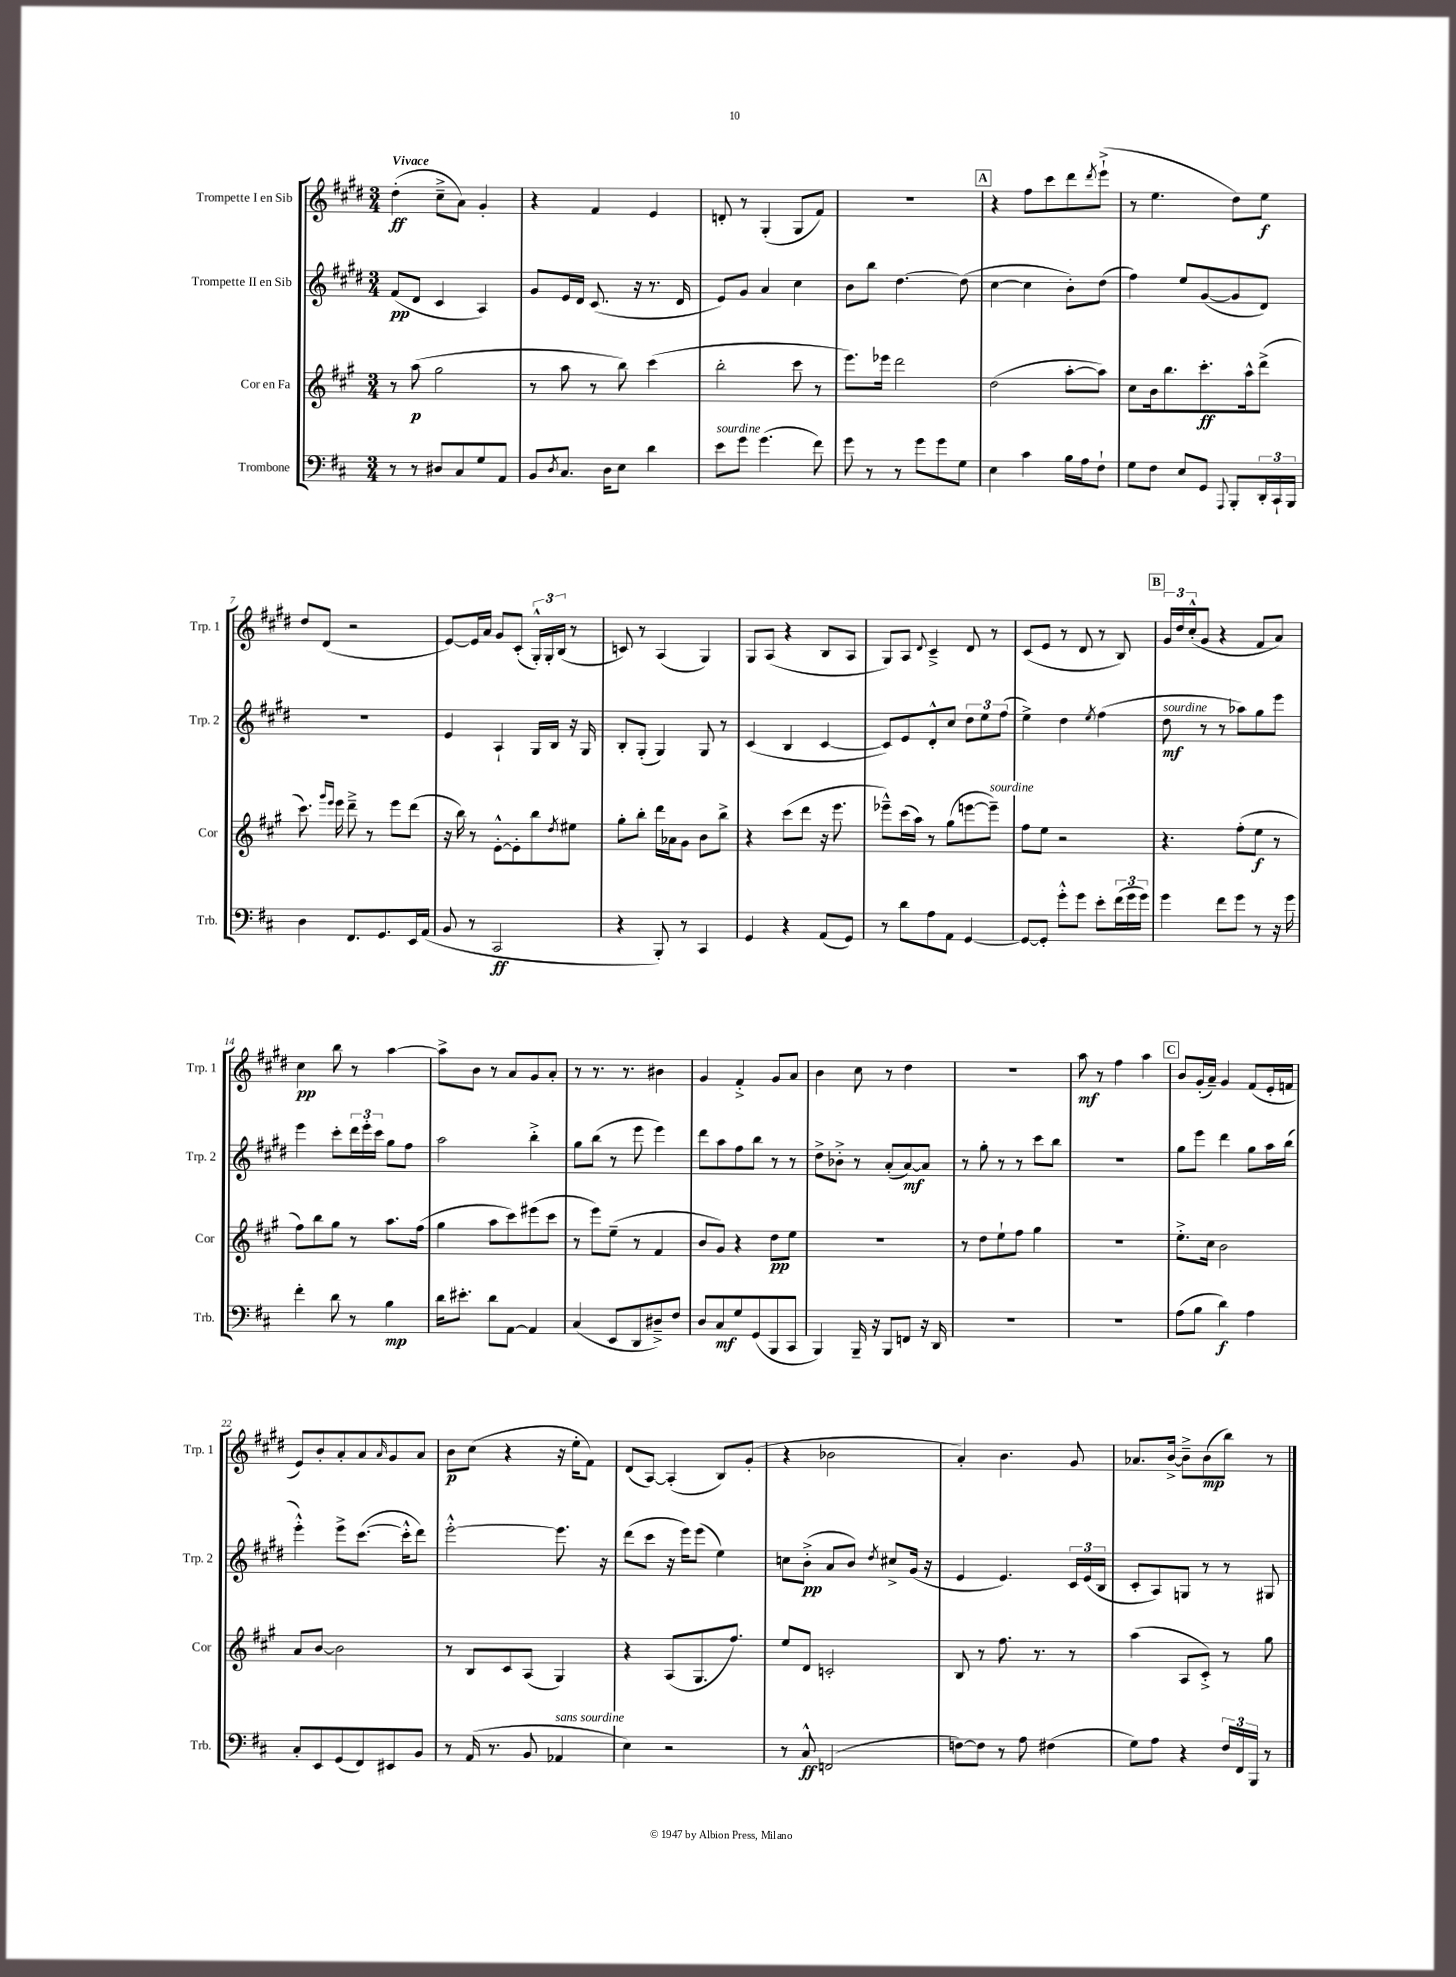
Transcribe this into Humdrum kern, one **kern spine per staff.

**kern	**dynam	**kern	**dynam	**kern	**dynam	**kern	**dynam
*part4	*part4	*part3	*part3	*part2	*part2	*part1	*part1
*staff4	*staff4	*staff3	*staff3	*staff2	*staff2	*staff1	*staff1
*I"Trombone	*	*I"Cor en Fa	*	*I"Trompette II en Sib	*	*I"Trompette I en Sib	*
*I'Trb.	*	*I'Cor	*	*I'Trp. 2	*	*I'Trp. 1	*
*clefF4	*	*clefG2	*	*clefG2	*	*clefG2	*
*k[f#c#]	*	*k[f#c#g#]	*	*k[f#c#g#d#]	*	*k[f#c#g#d#]	*
*M3/4	*	*M3/4	*	*M3/4	*	*M3/4	*
=1	=1	=1	=1	=1	=1	=1	=1
!	!	!	!	!	!	!LO:TX:a:B:t=Vivace	!
8r	.	8r	.	(8f#/L	pp	(4dd#'\	ff
8r	.	(8aa\	p	8d#/J	.	.	.
8D#X/L	.	2gg#\	.	4c#/	.	8cc#~^\L	.
8C#/	.	.	.	.	.	8a\J)	.
8G/	.	.	.	4A/)	.	4g#'/	.
8AA/J	.	.	.	.	.	.	.
=2	=2	=2	=2	=2	=2	=2	=2
8BB/L	.	8r	.	8g#/L	.	4r	.
8qD/	.	.	.	.	.	.	.
8.C#/J	.	8aa\	.	16e/L	.	.	.
.	.	.	.	16d#/JJ	.	.	.
.	.	8r	.	(8.c#/	.	4f#/	.
16D\KL	.	.	.	.	.	.	.
8E\J	.	8bb\)	.	.	.	.	.
.	.	.	.	16r	.	.	.
4d\	.	(4ccc#\	.	8.r	.	4e/	.
.	.	.	.	16d#/	.	.	.
=3	=3	=3	=3	=3	=3	=3	=3
!LO:TX:a:i:t=sourdine	!	!	!	!	!	!	!
8e\L	.	2bb'\	.	8e/L)	.	8dn'/	.
8g\J	.	.	.	8g#/J	.	8r	.
(4.g\	.	.	.	4a/	.	(4G#'/	.
.	.	8ccc#\	.	4cc#\	.	8G#/L	.
8f#\)	.	8r	.	.	.	8f#/J)	.
=4	=4	=4	=4	=4	=4	=4	=4
8g\	.	8.eee\L)	.	8b\L	.	2.r	.
8r	.	.	.	8bb\J	.	.	.
.	.	16eee-X\Jk	.	.	.	.	.
8r	.	2ddd\	.	[4.dd#\	.	.	.
8g\L	.	.	.	.	.	.	.
8g\	.	.	.	.	.	.	.
8G\J	.	.	.	(8dd#\]	.	.	.
!!LO:REH:place=s1:t=A
=5	=5	=5	=5	=5	=5	=5	=5
4E\	.	(2dd\	.	[4cc#\	.	4r	.
4c#\	.	.	.	4cc#\]	.	8ff#\L	.
.	.	.	.	.	.	8ccc#\	.
16B\LL	.	[8aa'\L	.	8b'\L)	.	8ddd#\	.
16A\J	.	.	.	.	.	.	.
.	.	.	.	.	.	8qddd#/	.
8F#`\J	.	8aa\J])	.	(8dd#\J	.	(8eee`^\J	.
=6	=6	=6	=6	=6	=6	=6	=6
8G\L	.	8cc#\L	.	4ff#\)	.	8r	.
8F#\J	.	16b\k	.	.	.	4.ee\	.
.	.	8.bb\	.	.	.	.	.
8E/L	.	.	.	8ee/L	.	.	.
8GG/J	.	8.ccc#'\	ff	([8g#/	.	.	.
8qqAAA/	.	.	.	.	.	.	.
8BBB'/L	.	.	.	8g#/]	.	8dd#\L)	.
.	.	16aa^^\k	.	.	.	.	.
24DD'/L	.	(8ddd^\J	.	8d#/J)	.	8ee\J	f
24CC#`/	.	.	.	.	.	.	.
24BBB/JJ	.	.	.	.	.	.	.
!!LO:LB:g=z
=7	=7	=7	=7	=7	=7	=7	=7
4D\	.	8.ccc#\)	.	2.r	.	8dd#/L	.
.	.	.	.	.	.	(8d#/J	.
.	.	16qqggg#/LL	.	.	.	.	.
.	.	16qqeee/JJ	.	.	.	.	.
.	.	16eee\	.	.	.	.	.
8.FF#/L	.	8ddd~^\	.	.	.	2r	.
.	.	8r	.	.	.	.	.
8.GG/	.	.	.	.	.	.	.
.	.	8eee\L	.	.	.	.	.
16EE/L	.	(8ddd\J	.	.	.	.	.
(16AA/JJ	.	.	.	.	.	.	.
=8	=8	=8	=8	=8	=8	=8	=8
8BB/	.	16r	.	4e/	.	[8e/L)	.
.	.	16bb\)	.	.	.	.	.
8r	.	8r	.	.	.	16e/L]	.
.	.	.	.	.	.	16a/JJ	.
2CC#/	ff	[8e'^^\L	.	4A`/	.	8g#/L	.
.	.	8e'\]	.	.	.	(8c#'/J	.
.	.	8bb\	.	16G#/LL	.	24G#'^^/LL)	.
.	.	.	.	.	.	24G#'/	.
.	.	.	.	16B/JJ	.	.	.
.	.	.	.	.	.	(24B/JJ	.
.	.	8qdd/	.	.	.	.	.
.	.	8ee#X\J	.	16r	.	8r	.
.	.	.	.	16G#/	.	.	.
=9	=9	=9	=9	=9	=9	=9	=9
4r	.	8gg#'\L	.	8B'/L	.	8cn/)	.
.	.	8bb'\J	.	(8G#'/J	.	8r	.
8BBB'/)	.	16ddd\LL	.	4G#/)	.	(4A/	.
.	.	16a-X\J	.	.	.	.	.
8r	.	8g#\J	.	.	.	.	.
4CC#/	.	8b\L	.	8G#/	.	4G#/)	.
.	.	8bb^\J	.	8r	.	.	.
=10	=10	=10	=10	=10	=10	=10	=10
4GG/	.	4r	.	(4c#/	.	8G#/L	.
.	.	.	.	.	.	(8A/J	.
4r	.	(8ccc#\L	.	4B/	.	4r	.
.	.	8ddd\J	.	.	.	.	.
(8AA/L	.	16r	.	[4c#/	.	8B/L	.
.	.	8.eee\	.	.	.	.	.
8GG/J)	.	.	.	.	.	8A/J	.
=11	=11	=11	=11	=11	=11	=11	=11
8r	.	8eee-X~^^\L)	.	8c#/L])	.	8G#/L)	.
8d\L	.	(16ccc#\L	.	8e/	.	8A/J	.
.	.	16aa\JJ)	.	.	.	.	.
.	.	.	.	.	.	8qqd#/	.
8A\	.	8r	.	8d#'^^/	.	4c#~^/	.
8AA\J	.	(8gg#\L	.	8cc#/J	.	.	.
[4GG/	.	[8eeen\	.	12dd#\L	.	8d#/	.
.	.	.	.	12ee\	.	.	.
!	!	!LO:TX:a:i:t=sourdine	!	!	!	!	!
.	.	8eee~\J])	.	.	.	8r	.
.	.	.	.	(12ff#\J	.	.	.
=12	=12	=12	=12	=12	=12	=12	=12
8GG/L_	.	8ff#\L	.	4ee^\)	.	(8c#/L	.
8GG'/J]	.	8ee\J	.	.	.	8e/J	.
8g'^^\L	.	2r	.	4dd#\	.	8r	.
8g\J	.	.	.	.	.	8d#/	.
.	.	.	.	8qee/	.	.	.
8e'\L	.	.	.	(4ff#\	.	8r	.
(24f#\L	.	.	.	.	.	8B/)	.
24g\	.	.	.	.	.	.	.
24g\JJ)	.	.	.	.	.	.	.
!!LO:REH:place=s1:t=B
=13	=13	=13	=13	=13	=13	=13	=13
!	!	!	!	!LO:TX:a:i:t=sourdine	!	!	!
4g\	.	4.r	.	8dd#\	mf	24g#/LL	.
.	.	.	.	.	.	24dd#/	.
.	.	.	.	.	.	(24cc#'^^/J	.
.	.	.	.	8r	.	8g#/J	.
8f#\L	.	.	.	8r	.	4r	.
8g\J	.	(8ff#'\L	.	8aa-X\L)	.	.	.
8r	.	8ee\J	f	8gg#\	.	8f#/L	.
16r	.	8r	.	8eee\J	.	8a/J)	.
16g\	.	.	.	.	.	.	.
!!LO:LB:g=z
=14	=14	=14	=14	=14	=14	=14	=14
4f#'\	.	8ff#\L)	.	4eee\	.	4cc#\	pp
.	.	8bb\	.	.	.	.	.
8d\	.	8gg#\J	.	8ccc#'\L	.	8bb\	.
8r	.	8r	.	24ddd#\L	.	8r	.
.	.	.	.	24eee'\	.	.	.
.	.	.	.	24ccc#\JJ	.	.	.
4B\	mp	8.aa\L	.	8gg#\L	.	[4aa\	.
.	.	.	.	8ff#\J	.	.	.
.	.	(16ff#\Jk	.	.	.	.	.
=15	=15	=15	=15	=15	=15	=15	=15
16d\KL	.	4gg#\	.	2aa\	.	8aa^\L]	.
8.e#X'\J	.	.	.	.	.	.	.
.	.	.	.	.	.	8b\J	.
8d\L	.	8aa\L	.	.	.	8r	.
[8AA\J	.	8ccc#\)	.	.	.	8a/L	.
4AA/]	.	(8eee#X\	.	4bb'^\	.	8g#/	.
.	.	8ccc#\J	.	.	.	8a'/J	.
=16	=16	=16	=16	=16	=16	=16	=16
(4C#/	.	8r	.	8gg#\L	.	8r	.
.	.	8eee\L)	.	(8bb\J	.	8.r	.
8EE/L	.	(8ee~\J	.	8r	.	.	.
.	.	.	.	.	.	8.r	.
8DD/	.	8r	.	8eee\	.	.	.
8D#X~^/)	.	4f#/	.	4eee\)	.	4b#X\	.
8F#/J	.	.	.	.	.	.	.
=17	=17	=17	=17	=17	=17	=17	=17
8D/L	.	8b/L	.	8ddd#\L	.	4g#/	.
8C#/	mf	8g#/J)	.	8aa\	.	.	.
8G/	.	4r	.	8ff#\	.	4f#'^/	.
(8GG/	.	.	.	8bb\J	.	.	.
8BBB/	.	8dd\L	pp	8r	.	8g#/L	.
8CC#/J	.	8ee\J	.	8r	.	8a/J	.
=18	=18	=18	=18	=18	=18	=18	=18
4BBB/)	.	2.r	.	8dd#^\L	.	4b\	.
.	.	.	.	8b-X'^\J	.	.	.
16BBB~/	.	.	.	8r	.	8cc#\	.
16r	.	.	.	.	.	.	.
8BBB/L	.	.	.	(8a'/L	.	8r	.
8FFn/J	.	.	.	[8a/)	mf	4dd#\	.
16r	.	.	.	8a/J]	.	.	.
16DD/	.	.	.	.	.	.	.
=19	=19	=19	=19	=19	=19	=19	=19
2.r	.	8r	.	8r	.	2.r	.
.	.	8dd\L	.	8gg#'\	.	.	.
.	.	8ee`\	.	8r	.	.	.
.	.	8ff#\J	.	8r	.	.	.
.	.	4gg#\	.	8ccc#\L	.	.	.
.	.	.	.	8bb\J	.	.	.
=20	=20	=20	=20	=20	=20	=20	=20
2.r	.	2.r	.	2.r	.	8aa\	mf
.	.	.	.	.	.	8r	.
.	.	.	.	.	.	4ff#\	.
.	.	.	.	.	.	4aa\	.
!!LO:REH:place=s1:t=C
=21	=21	=21	=21	=21	=21	=21	=21
(8A\L	.	8.ee'^\L	.	8gg#\L	.	8b/L	.
8B\J	.	.	.	8eee\J	.	(16g#'/L	.
.	.	16cc#\Jk	.	.	.	16a~/JJ)	.
4d\)	f	2b\	.	4ddd#\	.	4g#/	.
4A\	.	.	.	8gg#\L	.	(8f#/L	.
.	.	.	.	16aa\L	.	16e'/L	.
.	.	.	.	(16bb\JJ	.	16fn/JJ	.
!!LO:LB:g=z
=22	=22	=22	=22	=22	=22	=22	=22
8C#'/L	.	8a/L	.	4eee'^^\)	.	8e/L)	.
8EE/	.	[8b/J	.	.	.	8b'/	.
(8GG/	.	2b\]	.	8eee^\L	.	8a'/	.
8FF#/)	.	.	.	([8.ccc#\J	.	8a/	.
.	.	.	.	.	.	16qqa/	.
8EE#X/	.	.	.	.	.	8g#/	.
.	.	.	.	16ccc#'^^\KL]	.	.	.
8BB/J	.	.	.	8ddd#\J)	.	8a/J	.
=23	=23	=23	=23	=23	=23	=23	=23
8r	.	8r	.	[2eee'^^\	.	8b\L	p
(16AA/	.	8B/L	.	.	.	(8cc#\J	.
8.r	.	.	.	.	.	.	.
.	.	8c#/	.	.	.	4r	.
8BB/	.	(8A/J	.	.	.	.	.
!LO:TX:a:i:t=sans sourdine	!	!	!	!	!	!	!
4AA-X/	.	4G#/)	.	8.eee\]	.	16r	.
.	.	.	.	.	.	16ee'\KL	.
.	.	.	.	.	.	8f#\J)	.
.	.	.	.	16r	.	.	.
=24	=24	=24	=24	=24	=24	=24	=24
4E\)	.	4r	.	(8ddd#\L	.	(8d#/L	.
.	.	.	.	8ccc#\J	.	[8A/J)	.
2r	.	(8A/L	.	16r	.	(4A'/]	.
.	.	.	.	16eee\KL)	.	.	.
.	.	8.G#/	.	(8eee\J	.	.	.
.	.	.	.	4ee\)	.	8B/L)	.
.	.	8.ff#/J)	.	.	.	.	.
.	.	.	.	.	.	(8g#'/J	.
=25	=25	=25	=25	=25	=25	=25	=25
8r	.	8ee/L	.	8ccn\L	.	4r	.
8C#^^/	ff	8d/J	.	(8b'^\J	pp	.	.
(2FFn/	.	2cn'/	.	8a/L	.	2b-X\	.
.	.	.	.	8b/J)	.	.	.
.	.	.	.	8qdd#/	.	.	.
.	.	.	.	8cc#X^/L	.	.	.
.	.	.	.	(16g#/Jk	.	.	.
.	.	.	.	16r	.	.	.
=26	=26	=26	=26	=26	=26	=26	=26
[8Fn\L)	.	8B/	.	4e/	.	4a'/)	.
8F\J]	.	8r	.	.	.	.	.
8r	.	8.ff#\	.	4.e/)	.	4.b\	.
8A\	.	.	.	.	.	.	.
.	.	8.r	.	.	.	.	.
(4F#X\	.	.	.	.	.	.	.
.	.	8r	.	24c#/LL	.	8g#/	.
.	.	.	.	(24e/	.	.	.
.	.	.	.	24B/JJ	.	.	.
=27	=27	=27	=27	=27	=27	=27	=27
8G\L)	.	(4aa\	.	8c#'/L	.	8.a-X/L	.
8A\J	.	.	.	8A/)	.	.	.
.	.	.	.	.	.	[16b^/Jk	.
4r	.	8A/L	.	8Gn/J	.	8b~^\L]	.
.	.	8c#'^/J)	.	8r	.	(8b\	mp
24F#/LL	.	8r	.	8r	.	8bb\J)	.
24FF#/	.	.	.	.	.	.	.
24BBB/JJ	.	.	.	.	.	.	.
8r	.	8gg#\	.	8G#X/	.	8r	.
==	==	==	==	==	==	==	==
*-	*-	*-	*-	*-	*-	*-	*-
